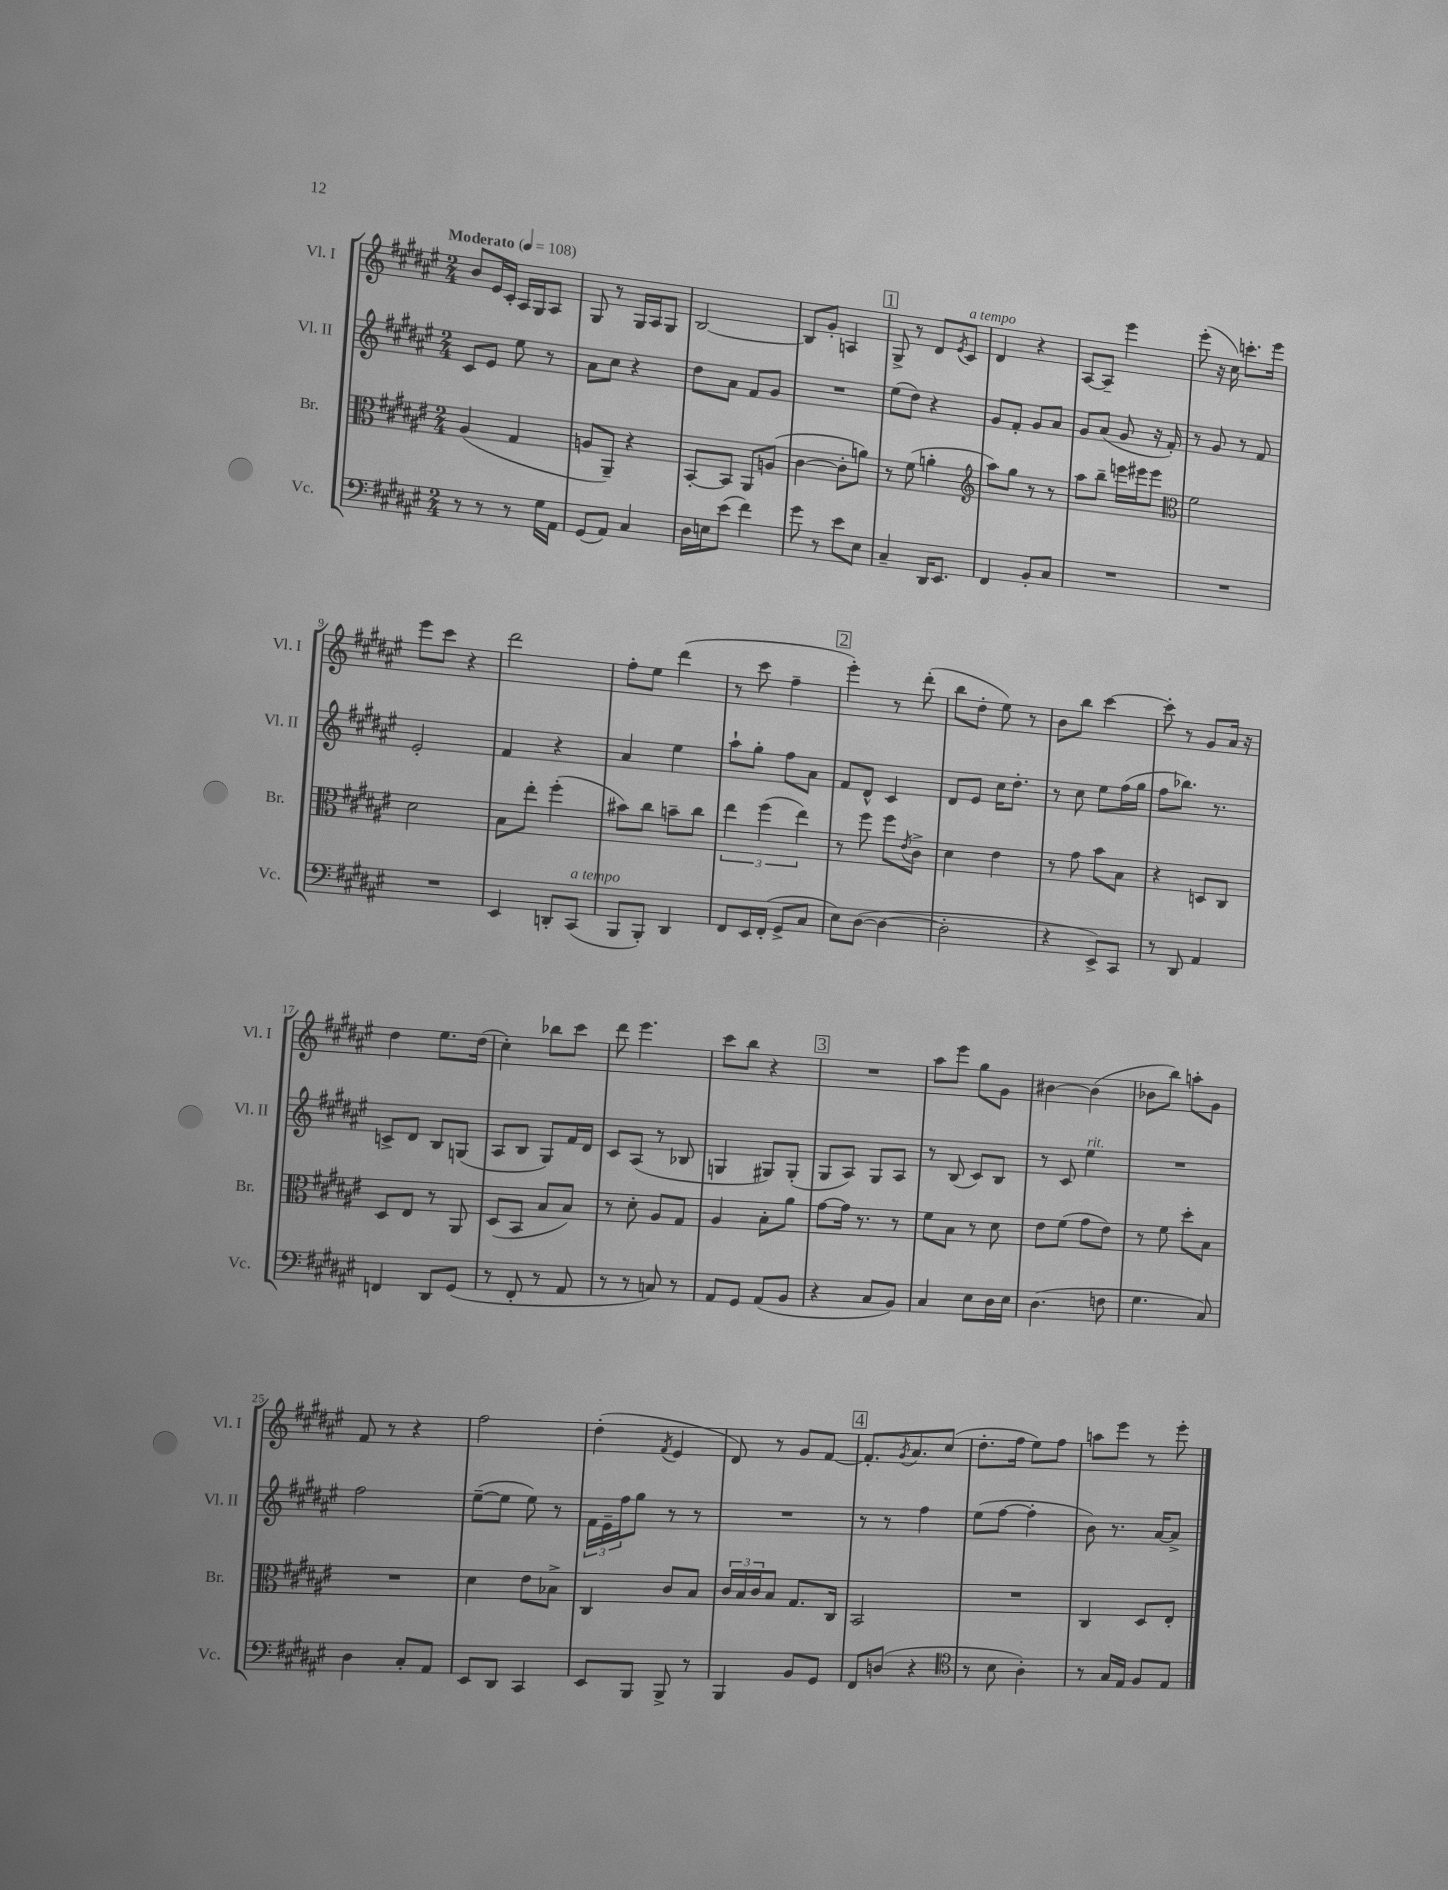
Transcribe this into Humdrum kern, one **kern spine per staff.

**kern	**kern	**kern	**kern
*part4	*part3	*part2	*part1
*staff4	*staff3	*staff2	*staff1
*I"Vc.	*I"Br.	*I"Vl. II	*I"Vl. I
*I'Vc.	*I'Br.	*I'Vl. II	*I'Vl. I
*clefF4	*clefC3	*clefG2	*clefG2
*k[f#c#g#d#a#e#]	*k[f#c#g#d#a#e#]	*k[f#c#g#d#a#e#]	*k[f#c#g#d#a#e#]
*M2/4	*M2/4	*M2/4	*M2/4
*MM108	*MM108	*MM108	*MM108
=1	=1	=1	=1
!	!	!	!LO:TX:a:B:t=Moderato
8r	(4A#/	8c#/L	8b/L
8r	.	8e#/J	16e#/L
.	.	.	16c#'/JJ
8r	4G#/	8ee#\	16A#/LL
.	.	.	16G#/J
16G#\LL	.	8r	8A#/J
16AA#\JJ	.	.	.
=2	=2	=2	=2
(8GG#/L	8An/L	8a#\L	8G#/
8AA#/J)	8AA#~/J)	8cc#\J	8r
4C#/	4r	4r	16G#/LL
.	.	.	16A#/J
.	.	.	8G#/J
=3	=3	=3	=3
16D#\LL	[8BB'/L	8dd#\L	[2B/
16En\J	.	.	.
(8e#\J	8BB/J]	8a#\J	.
4f#\)	8AA#/L	8f#/L	.
.	(8An/J	8g#/J	.
=4	=4	=4	=4
8g#\	[4c#\	2r	8B/L]
8r	.	.	8g#'/J
8e#\L	8c#'\L]	.	4An/
8E#\J	8an\J)	.	.
!!LO:REH:place=s1:t=1
=5	=5	=5	=5
4C#~/	8r	(8ee#\L	8G#^/
.	(8f#\	8dd#\J)	8r
16DD#/KL	4an'\	4r	8d#/L
8.EE#/J	.	.	.
.	.	.	8qe#/
!	!	!	!LO:TX:a:i:t=a tempo
.	.	.	8c#/J
=6	=6	=6	=6
*	*clefG2	*	*
4FF#/	8aa#\L)	8g#/L	4d#/
.	8gg#\J	8f#'/J	.
8BB'/L	8r	8g#/L	4r
8C#/J	8r	8a#/J	.
=7	=7	=7	=7
2r	8aa#\L	8g#/L	[8A#/L
.	8bb~\J	(8a#/J	8A#~/J]
.	16eeen\LL	8g#/	4eee#\
.	16eee#X\J	.	.
.	8eee#\J	16r	.
.	.	16f#'/)	.
=8	=8	=8	=8
*	*clefC3	*	*
2r	2f#\	8r	(8eee#'\
.	.	8g#/	16r
.	.	.	16cc#\)
.	.	8r	8.cccn'\L
.	.	8f#/	.
.	.	.	16eee#\Jk
!!LO:LB:g=z
=9	=9	=9	=9
2r	2d#\	2e#'/	8eee#\L
.	.	.	8ccc#\J
.	.	.	4r
=10	=10	=10	=10
4EE#/	8B\L	4f#/	2ddd#\
.	8ee#'\J	.	.
8DDn'/L	(4ff#'\	4r	.
!LO:TX:a:i:t=a tempo	!	!	!
(8CC#/J	.	.	.
=11	=11	=11	=11
8BBB/L	8b#X\L)	4a#/	8ff#'\L
8BBB'/J)	8cc#\J	.	8ee#\J
4DD#/	8bn~\L	4ee#\	(4ddd#\
.	8cc#\J	.	.
=12	=12	=12	=12
8FF#/L	6ee#\	8aa#`\L	8r
16EE#/L	.	8gg#'\J	8ccc#\
.	(6ff#\	.	.
(16FF#'/JJ	.	.	.
8GG#^/L	.	8ff#\L	4ff#~\
.	6ee#\)	.	.
8C#/J	.	8a#\J	.
!!LO:REH:place=s1:t=2
=13	=13	=13	=13
8E#\L)	8r	8f#/L	4eee#'\)
([8D#\J	8ff#\	8d#^^/J	.
4D#\_	8ff#\L	4c#/	8r
.	8qe#/	.	.
.	8c#^\J	.	(8ddd#'\
=14	=14	=14	=14
2D#'\]	4d#\	8d#/L	8bb\L
.	.	8e#/J	8dd#'\J
.	4e#\	16cc#\KL	8ee#\)
.	.	8.dd#'\J	.
.	.	.	8r
=15	=15	=15	=15
4r	8r	8r	8b\L
.	8g#\	8cc#\	8bb\J
8EE#^/L)	8b\L	8ee#\L	[4ccc#\
8CC#/J	8B\J	(16ff#\L	.
.	.	16gg#\JJ	.
=16	=16	=16	=16
8r	4r	8ff#\L	8ccc#'\]
8DD#/	.	8.bb-X\J)	8r
4AA#/	8Dn/L	.	8g#/L
.	.	8.r	.
.	8C#/J	.	16a#/Jk
.	.	.	16r
!!LO:LB:g=z
=17	=17	=17	=17
4FFn/	8D#/L	8cn^/L	4dd#\
.	8E#/J	8d#/J	.
8DD#/L	8r	8B/L	8.ee#\L
(8GG#/J	8AA#/	(8Gn/J	.
.	.	.	(16dd#\Jk
=18	=18	=18	=18
8r	(8D#/L	8A#/L	4cc#'\)
8FF#'/	8BB/J	8B/J	.
8r	8B/L	8G#/L)	8bb-X\L
8AA#/	8B/J)	16f#/L	8ccc#\J
.	.	16d#/JJ	.
=19	=19	=19	=19
8r	8r	8c#/L	8ddd#\
8r	8d#'\	(8A#/J	4.eee#\
8Cn/)	8A#/L	8r	.
8r	8G#/J	8B-X/	.
=20	=20	=20	=20
8AA#/L	4A#/	4Gn/	8ccc#\L
8GG#/J	.	.	8bb\J
(8AA#/L	8B'\L	8G#X/L)	4r
8BB/J	8a#\J	(8G#'/J	.
!!LO:REH:place=s1:t=3
=21	=21	=21	=21
4r	[8g#\L	8G#/L	2r
.	16g#\Jk]	8A#/J)	.
.	8.r	.	.
8C#/L	.	8G#/L	.
8BB/J)	8r	8A#/J	.
=22	=22	=22	=22
4C#/	8f#\L	8r	8aa#\L
.	8B\J	(8B/	8eee#\J
8E#\L	8r	8c#/L)	8gg#\L
16D#\L	8d#\	8B/J	8g#\J
16E#\JJ	.	.	.
=23	=23	=23	=23
(4.D#\	8e#\L	8r	[4b#X\
.	(8f#\J	8c#/	.
!	!	!LO:TX:a:i:t=rit.	!
.	8g#\L	4ee#\	(4b#\]
8Fn\	8e#\J)	.	.
=24	=24	=24	=24
4.G#\	8r	2r	8b-X\L
.	8f#\	.	8bb\J)
.	8dd#'\L	.	8aan'\L
8C#/)	8B\J	.	8g#\J
!!LO:LB:g=z
=25	=25	=25	=25
4D#\	2r	2ff#\	8f#/
.	.	.	8r
8C#'/L	.	.	4r
8AA#/J	.	.	.
=26	=26	=26	=26
8EE#/L	4d#\	([8ee#~\L	2ff#\
8DD#/J	.	8ee#\J]	.
4CC#/	8e#\L	8ee#\)	.
.	8B-X^\J	8r	.
=27	=27	=27	=27
8EE#/L	4C#/	24f#\LL	(4dd#'\
.	.	24e#~\	.
.	.	24ff#\J	.
8BBB/J	.	8gg#\J	.
.	.	.	8qf#/
8BBB^/	8c#/L	8r	4e#/
8r	8B/J	8r	.
=28	=28	=28	=28
4BBB/	24c#/LL	2r	8d#/)
.	24B/	.	.
.	24c#/J	.	.
.	8B/J	.	8r
8BB/L	8.G#/L	.	8g#/L
8GG#/J	.	.	[8f#/J
.	16C#/Jk	.	.
!!LO:REH:place=s1:t=4
=29	=29	=29	=29
8FF#/L	2BB/	8r	8.f#'/L]
(8Dn/J	.	8r	.
.	.	.	8qg#/
.	.	.	8.a#/
4r	.	4ff#\	.
.	.	.	(8cc#/J
=30	=30	=30	=30
*clefC4	*	*	*
8r	2r	(8ee#\L	8.dd#'\L
8B\	.	[8ff#\J	.
.	.	.	16ff#\Jk
4A#'\)	.	4ff#'\]	8ee#\L)
.	.	.	8ff#\J
=31	=31	=31	=31
8r	4C#/	8b\)	8aan\L
16G#/LL	.	8.r	8eee#\J
16E#/JJ	.	.	.
8F#/L	8D#/L	.	8r
.	.	[16a#/KL	.
8E#/J	8E#'/J	8a#^/J]	8eee#'\
==	==	==	==
*-	*-	*-	*-
